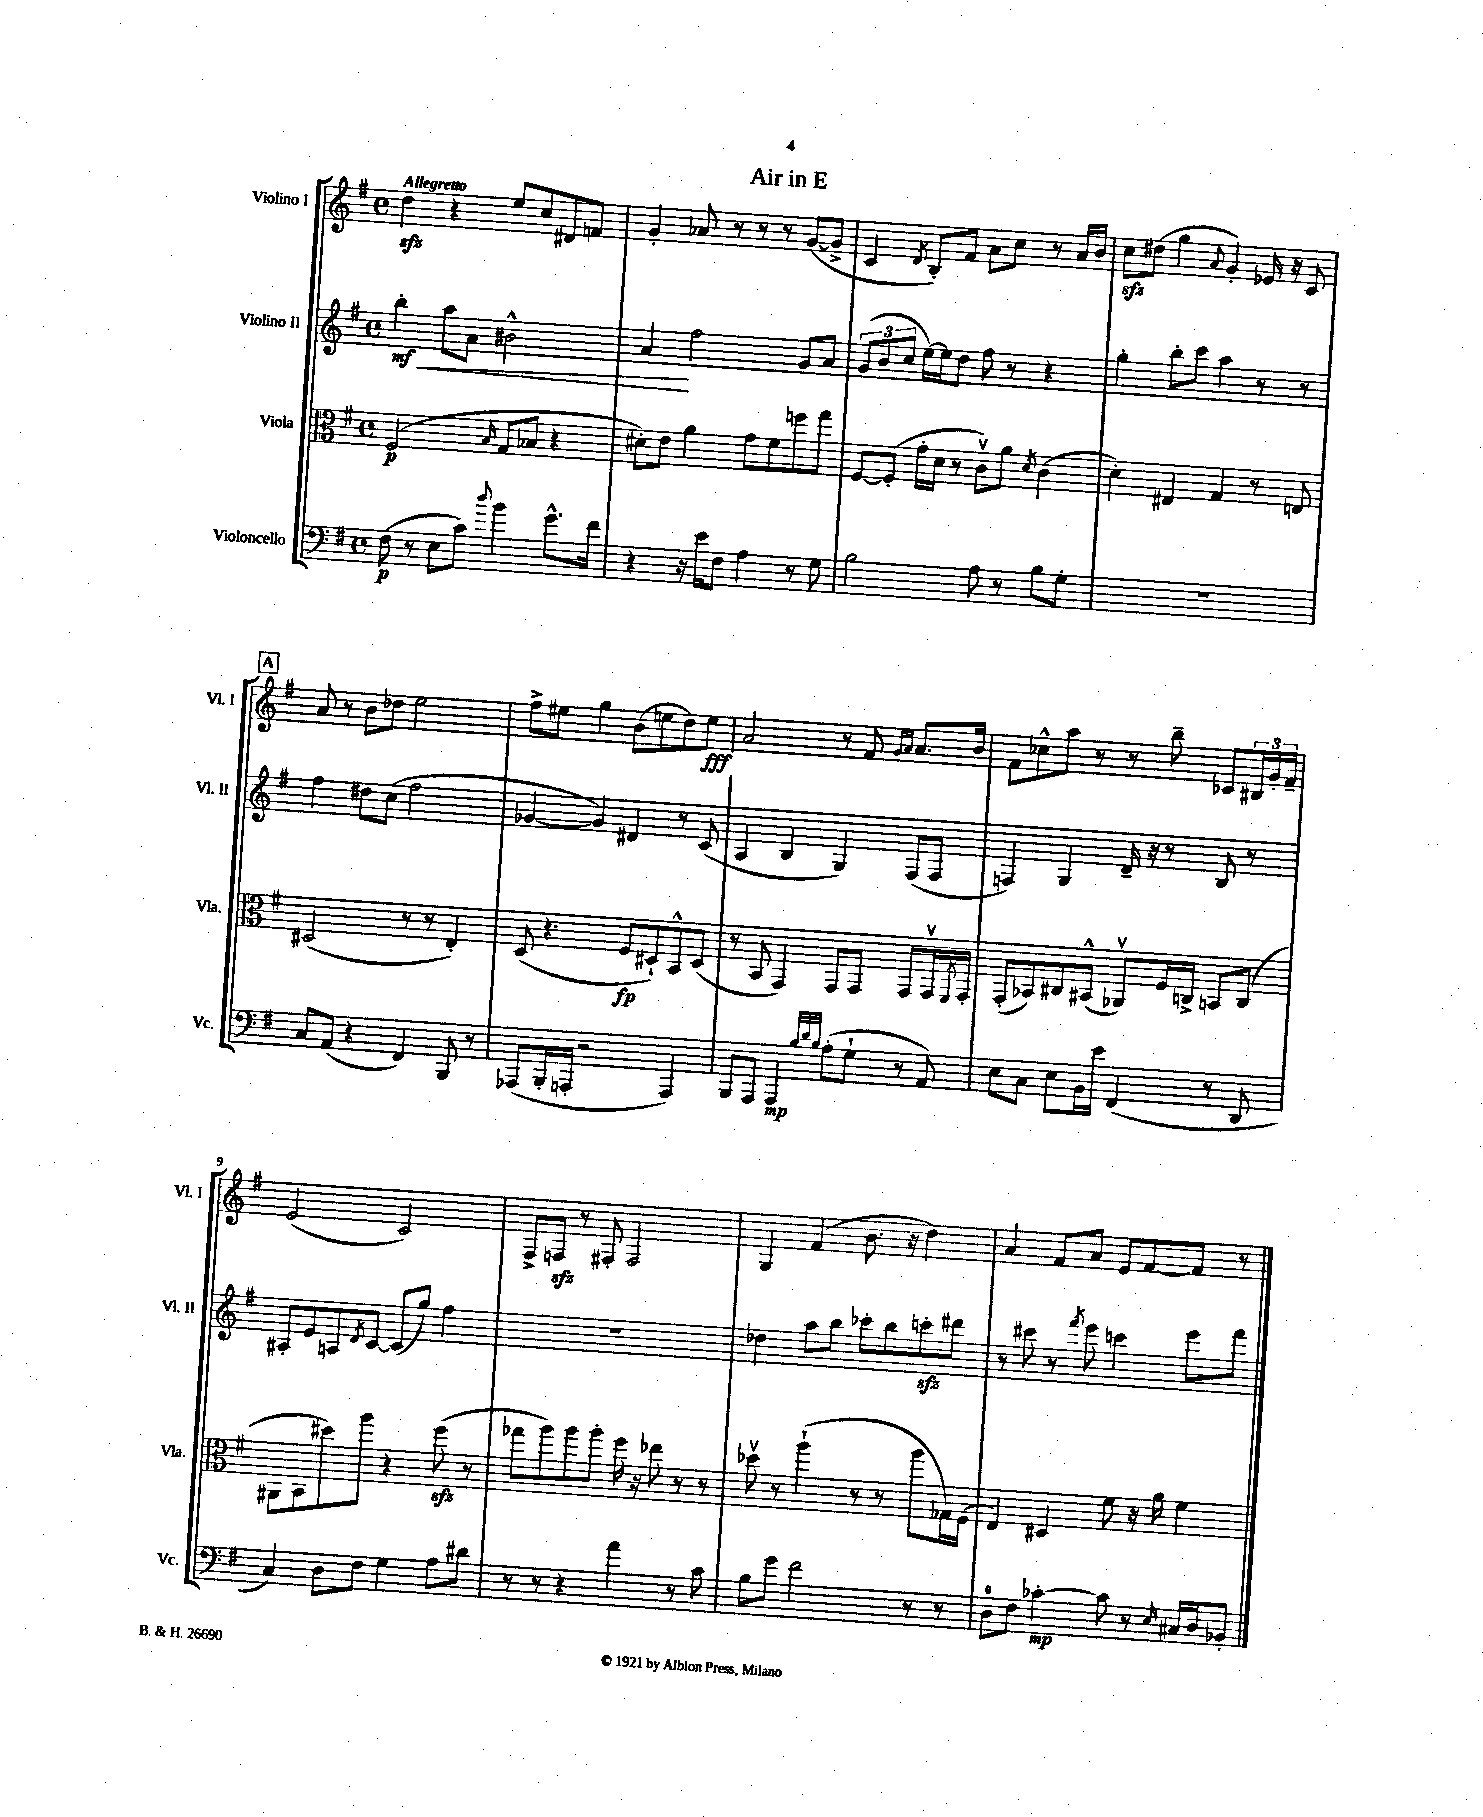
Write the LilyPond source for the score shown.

\header { title = "Air in E" }
<<
\new StaffGroup <<
\new Staff = "s0" \with { instrumentName = "Violino I" shortInstrumentName = "Vl. I" } {
    \clef treble \key g \major \defaultTimeSignature \time 4/4 \tempo "Allegretto"
    d''4\sfz r4 e''8 c''8 dis'8 f'8 |
    g'4-. aes'8 r8 r8 r8 g'8~( g'8-> |
    c'4 \acciaccatura { d'8 } b8-.) fis'8 a'8 c''8 r8 a'16 b'16 |
    c''8\sfz dis''8( g''4 \appoggiatura { a'8 } g'4-.) ees'16 r16 c'8 |
    \mark \markup { \box "A" } a'8 r8 b'8 des''8 e''2 |
    fis''8-> eis''8 g''4 b'8( e''8 d''8) e''8\fff |
    a'2 r8 fis'8 \grace { g'16 a'16 } a'8. b'16 |
    fis'8 ces''8-^ a''8 r8 r8 b''8-- ces'8 \tuplet 3/2 { bis16 g'16-. fis'16-- } |
    e'2( c'2) |
    fis8-> f8\sfz r8 fis8-. fis2 |
    g4 fis'4( b'8. r16 d''4) |
    a'4 fis'8 a'8 e'8 fis'8~ fis'8 r8 \bar "|." |
}
\new Staff = "s1" \with { instrumentName = "Violino II" shortInstrumentName = "Vl. II" } {
    \clef treble \key g \major \defaultTimeSignature \time 4/4
    b''4-.\mf\< a''8 a'8 bis'2-^ |
    a'4\! fis''2 g'8 a'8 |
    \tuplet 3/2 { g'8( b'8 c''8 } e''16~) e''16 d''8 fis''8 r8 r4 |
    g''4-. b''8-. c'''8 a''4 r8 r8 |
    \mark \markup { \box "A" } fis''4 dis''8 c''8( fis''2 |
    ges'4~ ges'4) dis'4 r8 c'8( |
    a4 b4 g4) fis8( fis8 |
    f4) g4 d'16-- r16 r8 b8 r8 |
    ais8-. e'8 a8 \acciaccatura { d'8 } c'8~ c'8( g''8) fis''4 |
    R1 |
    des''4 a''8 b''8 ces'''8-. b''8 c'''8-.\sfz dis'''8 |
    r8 cis'''8 r8 \acciaccatura { fis'''8 } e'''8 c'''4 e'''8 fis'''8 \bar "|." |
}
\new Staff = "s2" \with { instrumentName = "Viola" shortInstrumentName = "Vla." } {
    \clef alto \key g \major \defaultTimeSignature \time 4/4
    fis2\p( \grace { b16 } g8 bes8 r4 |
    dis'8-.) e'8 a'4 g'8 fis'8 f''8 g''8 |
    fis8~ fis8-.( g'16-. d'16 r8 c'8\upbow) a'8 \acciaccatura { d'8 } c'4( |
    d'4-.) eis4 g4 r8 e8 |
    \mark \markup { \box "A" } dis2( r8 r8 e4-.) |
    d8( r4. fis8\fp dis8-!) b,8-^ dis8( |
    r8 b,8 g,4) g,8 g,8 g,8 g,16\upbow \acciaccatura { fis,8 } g,16-. |
    g,8-.( bes,8) cis8 bis,8-^( aes,8\upbow) fis16 c16-> b,8 c8( |
    ais,8 b,8 dis''8) a''8 r4 fis''8\sfz( r8 |
    ges''8 a''8) a''8 a''8-. fis''16 r16 ees''8 r8 r8 |
    des''8\upbow r8 a''4-!( r8 r8 a''8 ges16) fis16( |
    e4) dis4 fis'8 r16 a'16 fis'4 \bar "|." |
}
\new Staff = "s3" \with { instrumentName = "Violoncello" shortInstrumentName = "Vc." } {
    \clef bass \key g \major \defaultTimeSignature \time 4/4
    fis8\p( r8 e8 c'8) \appoggiatura { d''8 } b'4 g'8.-^ fis'16 |
    r4 r16 e'16 fis8 a4 r8 g8 |
    b2 a8 r8 b8 g8-. |
    R1 |
    \mark \markup { \box "A" } c8 a,8( r4 fis,4) b,,8 r8 |
    aes,,8( b,,16-. a,,16-. r2 a,,4) |
    b,,8 a,,8 a,,4\mp \grace { b32 d'32 b32 } a8-.( g8-! r8 a,8) |
    e8 c8 e8 b,16 e'16 fis,4( r8 d,8 |
    c4) d8 fis8 g4 a8 dis'8 |
    r8 r8 r4 a'4 r8 c'8 |
    b8 g'8 fis'2 r8 r8 |
    d8-0 fis8 ces'4~-.\mp ces'8 r8 \grace { e16 } cis16 d16 bes,8-. \bar "|." |
}
>>
>>
